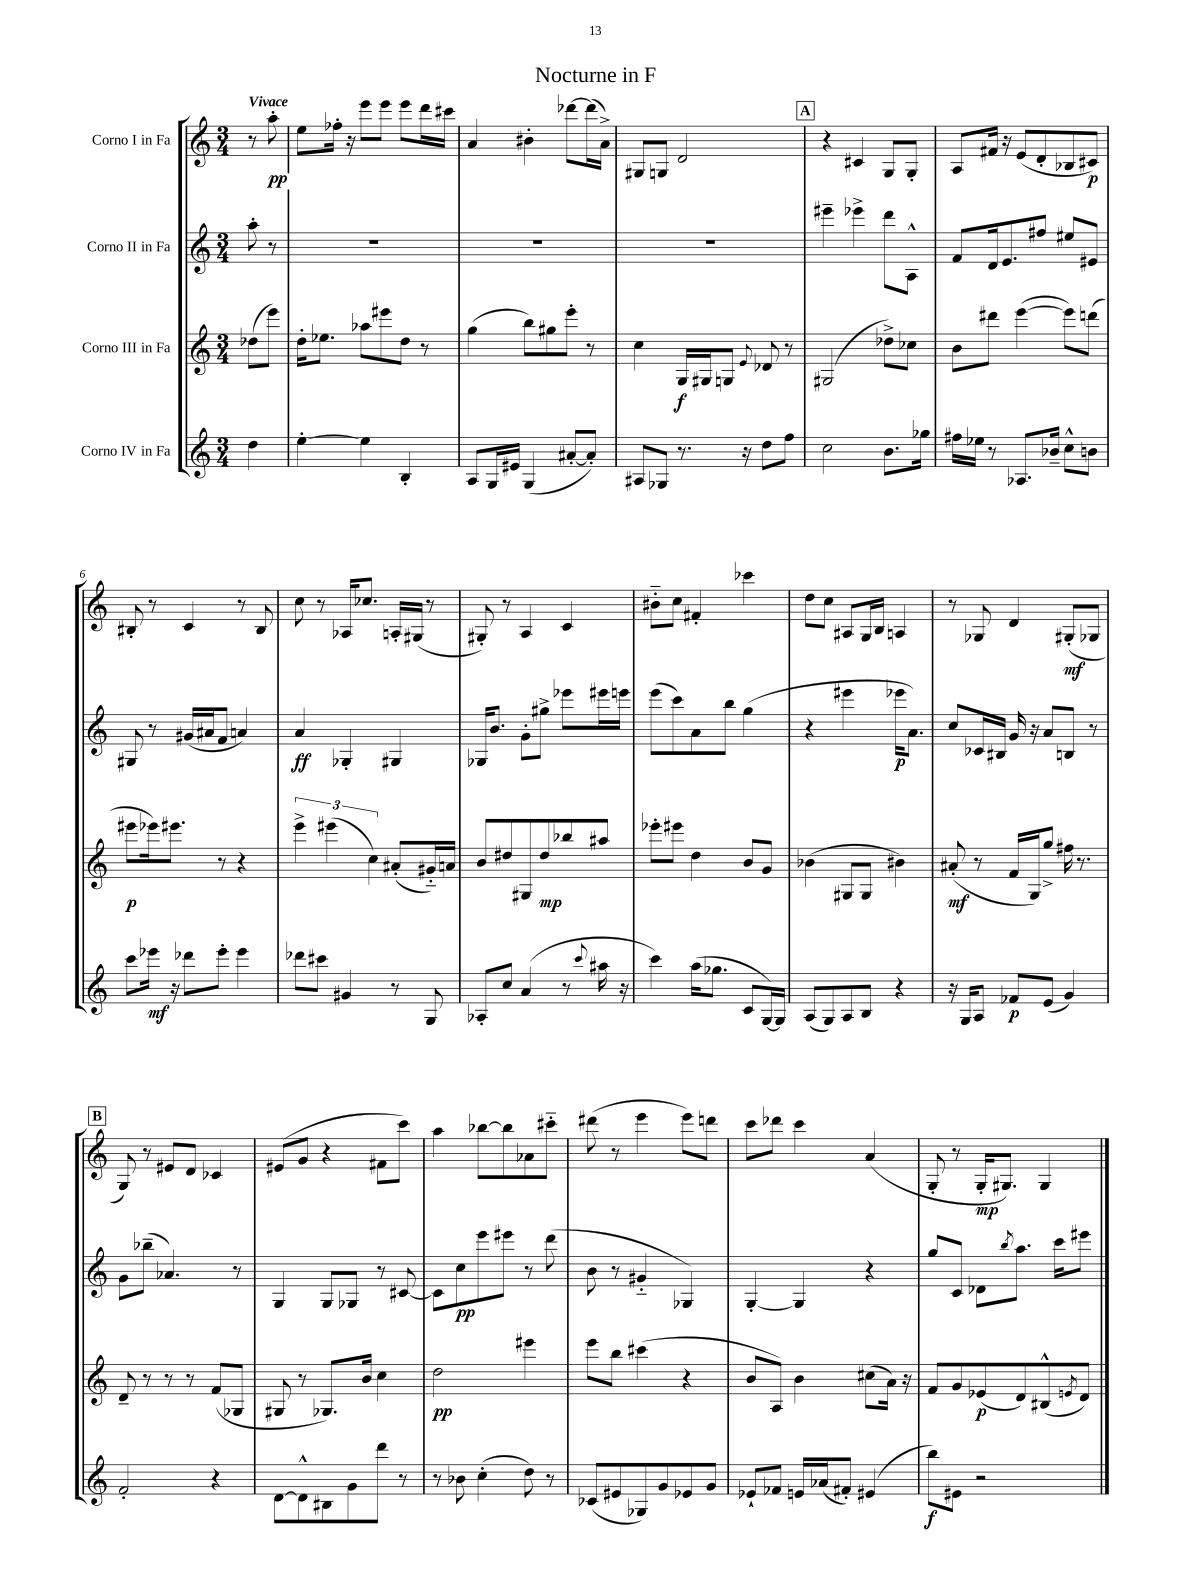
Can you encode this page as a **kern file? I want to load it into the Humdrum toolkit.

**kern	**kern	**kern	**kern
*staff4	*staff3	*staff2	*staff1
*clefG2	*clefG2	*clefG2	*clefG2
*k[]	*k[]	*k[]	*k[]
*M3/4	*M3/4	*M3/4	*M3/4
4dd	(8dd-	8aa'	8r
.	8eee)	8r	8aa'
=	=	=	=
[4ee'	16dd'	2.r	8ee
.	8.ee-	.	.
.	.	.	16ff-'
.	.	.	16r
4ee]	8aa-	.	8eee
.	8eee#	.	8eee
4B'	8dd	.	8eee
.	8r	.	16ddd
.	.	.	16ccc#
=	=	=	=
8A	(4gg	2.r	4a
16G	.	.	.
16e#	.	.	.
(4G	8bb)	.	4b#'
.	8gg#	.	.
[8a#'	8eee'	.	[8ddd-
8a#'])	8r	.	(16ddd-]
.	.	.	16a^)
=	=	=	=
8A#	4cc	2.r	8G#
8G-	.	.	8G
8.r	16G	.	2d
.	16G#	.	.
.	8G	.	.
16r	.	.	.
.	8qqe	.	.
8dd	8d-	.	.
8ff	8r	.	.
=	=	=	=
2cc	(2G#	4eee#~	4r
.	.	4eee-^	4c#
8.b	8dd-^)	8ddd	8G
.	8cc-	8A^^	8G'
16gg-	.	.	.
=	=	=	=
16ff#	8b	8f	8A
16ee-	.	.	.
8r	8ddd#	16d	16f#
.	.	8.e	16r
8.A-	([4eee	.	(8e
.	.	8ff#	8d'
16b-~	.	.	.
8cc^^	8eee])	8ee#	8B-
8b	(8ddd	8e#	8c#)
=	=	=	=
8ccc	8eee#	8G#	8B#'
16eee-	16eee-)	8r	8r
16r	8.eee#	.	.
8ddd-	.	(16g#	4c
.	.	16a#	.
8eee-'	8r	8f	.
4eee-	4r	4a)	8r
.	.	.	8B#
=	=	=	=
8ddd-	6eee^	4a	8cc
8ccc#	.	.	8r
.	(6eee#	.	.
4g#	.	4G-'	16A-
.	.	.	8.cc-
.	6cc)	.	.
8r	(8a#'	4G#	16A'
.	.	.	(16G#
8G	16g#'~)	.	8r
.	16a	.	.
=	=	=	=
8A-'	8b	16G-	8G#')
.	.	8.b	.
8cc	8dd#	.	8r
(4a	8G#	8g'	4A
.	8dd#	8gg#^	.
8r	8bb-	8eee-	4c
8qqccc	.	.	.
16aa#	8aa#	16eee#	.
16r	.	16eee	.
=	=	=	=
4ccc)	8eee-'	(8eee	8b#'~
.	8eee#	8ccc)	8cc
(16aa	4dd	8a	4f#'
8.gg-	.	.	.
.	.	8bb	.
8c	8b	(4gg	4ccc-
[16G)	8g	.	.
16G]	.	.	.
=	=	=	=
(8A	(4b-	4r	8dd
8G)	.	.	8cc
8A	8G#	4eee#	8A#
8B	8G#	.	16G
.	.	.	16B
4r	4b#)	16eee-	4A
.	.	8.a)	.
=	=	=	=
16r	(8a#'	8cc	8r
16G	.	.	.
8A	8r	16c-	8G-
.	.	16B#	.
8f-	16f	16g	4d
.	16G)	16r	.
(8e	8gg^	8a	.
4g)	16ff#	8B	(8G#'
.	8.r	.	.
.	.	8r	8G-
=	=	=	=
2f'	8d~	8g	8G)
.	8r	(8bb-~	8r
.	8r	4.a-)	8e#
.	8r	.	8d
4r	(8f	.	4c-
.	8G-	8r	.
=	=	=	=
[8d	8G#	4G	(8e#
8d^^]	8r	.	8g
8B#	8.G-)	8G	4r
8g	.	8G-	.
.	16b	.	.
8ddd	4cc	8r	8f#
8r	.	[8c#	8ccc)
=	=	=	=
8r	2dd	8c#]	4aa
8b-	.	8cc	.
(4cc'	.	8eee	[8bb-
.	.	8eee#	8bb-]
8dd)	4eee#	8r	8a-
8r	.	(8ddd	8ccc#'~
=	=	=	=
(8c-	8eee	8b	(8ddd#
8e#	8bb	8r	8r
8G-)	(4ccc#	4g#'~	4eee
8g	.	.	.
8e-	4r	4G-)	8eee)
8g	.	.	8ddd
=	=	=	=
8e-`	8b	[4G'	8ccc
8f-	8A)	.	8ddd-
16e	4b	4G]	4ccc
(16a-	.	.	.
8f#')	.	.	.
(4e#	(8cc#	4r	(4a
.	16a)	.	.
.	16r	.	.
=	=	=	=
8bb)	8f	8gg	8G'
8e#	8g	8c	8r
2r	(8e-	8d-	16G'
.	.	.	8.G#)
.	.	8qbb	.
.	8d)	8.aa	.
.	(8B#^^	.	4G#
.	.	16ccc	.
.	8qe	.	.
.	8d)	8eee#	.
==	==	==	==
*-	*-	*-	*-
